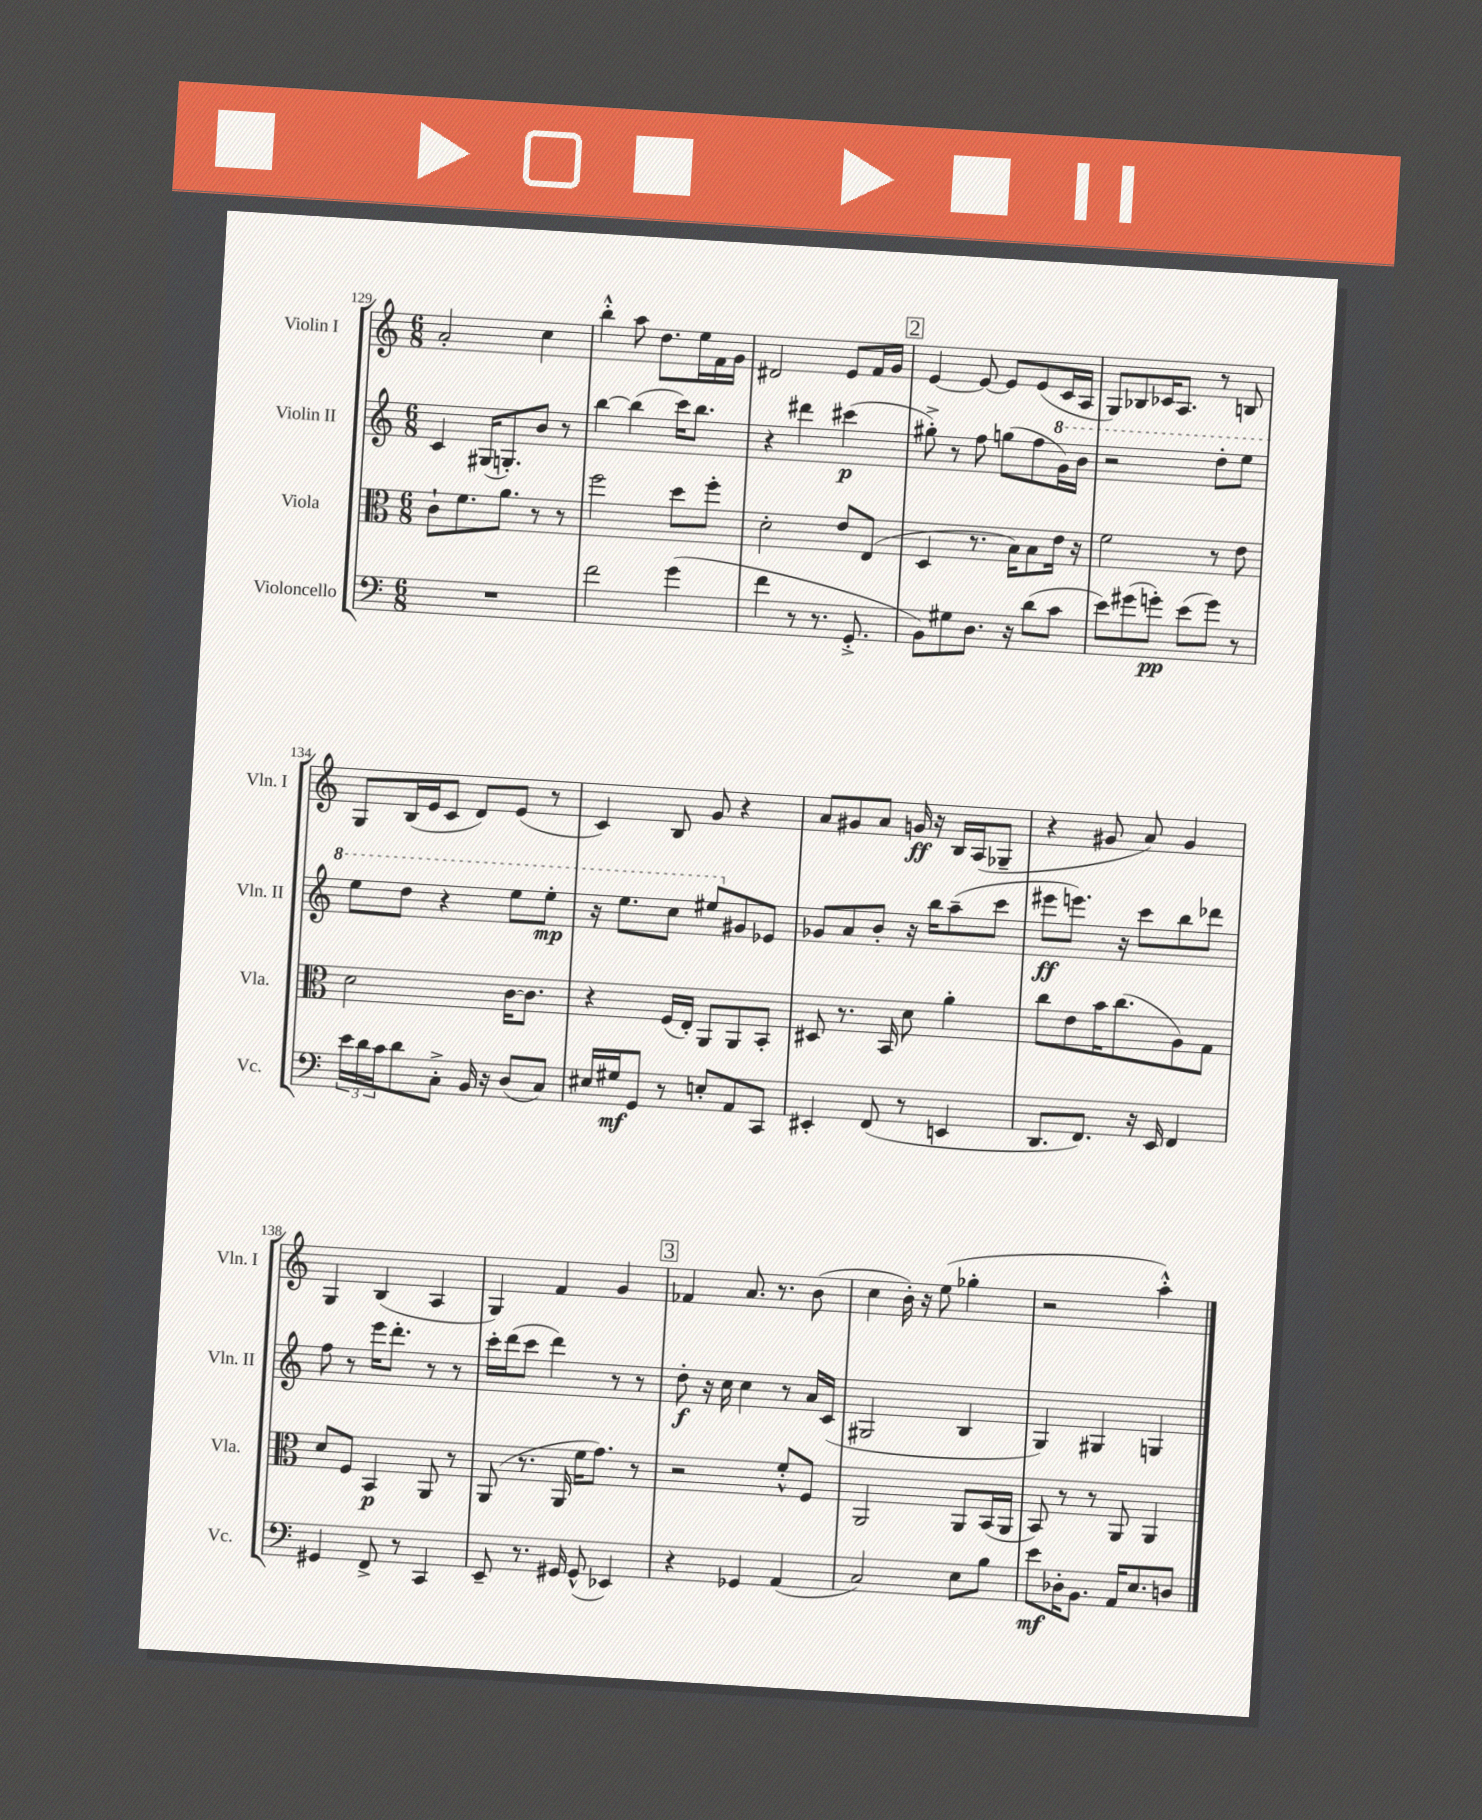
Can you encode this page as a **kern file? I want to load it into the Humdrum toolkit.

**kern	**kern	**kern	**kern
*staff4	*staff3	*staff2	*staff1
*clefF4	*clefC3	*clefG2	*clefG2
*k[]	*k[]	*k[]	*k[]
*M6/8	*M6/8	*M6/8	*M6/8
2.r	8c`	4c	2a'
.	8.f	.	.
.	.	(16G#	.
.	8.a	8.G')	.
.	8r	8b	4cc
.	8r	8r	.
=	=	=	=
2f	2ff	[4bb	4bb'^^
.	.	(4bb]	8aa
.	.	.	8.dd
(4g	8dd	16ccc)	.
.	.	8.bb	16ee
.	8ff'	.	16f
.	.	.	16g
=	=	=	=
4f	2d'	4r	2d#
8r	.	4ddd#	.
8.r	.	.	.
.	8e	(4ccc#	8e
8.GG'^	.	.	.
.	(8E	.	16f
.	.	.	16g
=	=	=	=
8BB)	4D	8gg#'^)	[4e
8G#	.	8r	.
8.D	8.r	8ff	8e_
.	.	(8gg	8e]
16r	16B)	.	.
(8d	8B	8ff	(8e
8c	16e	16gg)	16c
.	16r	16bb	16A
=	=	=	=
8e)	2f	2r	8G)
(8g#	.	.	8B-
8g')	.	.	16c-
.	.	.	8.A
(8e	.	.	.
8g)	8r	8ddd'	8r
8r	8e	8eee	8B
=	=	=	=
24e	2d	8eee	8G
24d	.	.	.
24c	.	.	.
8d	.	8ddd	(16B
.	.	.	16e
8C'^	.	4r	8c
16BB	.	.	8d)
16r	.	.	.
(8D	[16c	8eee	(8e
.	8.c]	.	.
8C)	.	8eee'	8r
=	=	=	=
16E#	4r	16r	4c)
16G#	.	8.eee	.
8GG	.	.	.
8r	(16F	8ccc	8B
.	16E')	.	.
8E'	8AA	8eee#	8g
8AA	8AA	8g#	4r
8CC	8BB'	8e-	.
=	=	=	=
4EE#'	8D#	8g-	8a
.	8.r	8a	8g#
(8FF	.	8b'	8a
.	16BB	.	.
8r	8d	16r	16g
.	.	16bb	16r
4EE	4a'	(8aa~	16B
.	.	.	(16A
.	.	8ccc	8G-~
=	=	=	=
8.DD	8cc	8eee#	4r
.	8e	8.eee)	.
8.FF)	.	.	.
.	16b	.	8g#
.	(8.cc	16r	.
16r	.	8ccc	8a)
16EE	.	.	.
4FF	8A)	8bb	4g#
.	8G	8ddd-	.
=	=	=	=
4GG#	8d	8ff	4G
.	8F	8r	.
8FF^	4BB	16eee	(4B
.	.	8.ddd'	.
8r	.	.	.
4CC	8AA	8r	4A
.	8r	8r	.
=	=	=	=
8EE~	(8AA	16ccc'	4G)
.	.	(16ddd	.
8.r	8.r	8ccc	.
.	.	4ddd)	4f
16GG#	16AA	.	.
(8GG#^^	16f	.	.
.	8.g)	.	.
4EE-)	.	8r	4g
.	8r	8r	.
=	=	=	=
4r	2r	8dd'	4f-
.	.	16r	.
.	.	16cc	.
4GG-	.	4cc	8.a
.	.	.	8.r
(4AA	8f'^^	8r	.
.	8F	16a	(8b
.	.	(16c	.
=	=	=	=
2C)	2AA	2G#	4cc
.	.	.	16b')
.	.	.	16r
.	.	.	(8ee
8E	8AA	4B	4gg-'
8B	(16BB	.	.
.	16AA	.	.
=	=	=	=
8e	8BB)	4G)	2r
16D-'	8r	.	.
8.BB	.	.	.
.	8r	4G#	.
16AA	8AA	.	.
8.E	.	.	.
.	4AA	4G	4aa'^^)
8D	.	.	.
==	==	==	==
*-	*-	*-	*-
